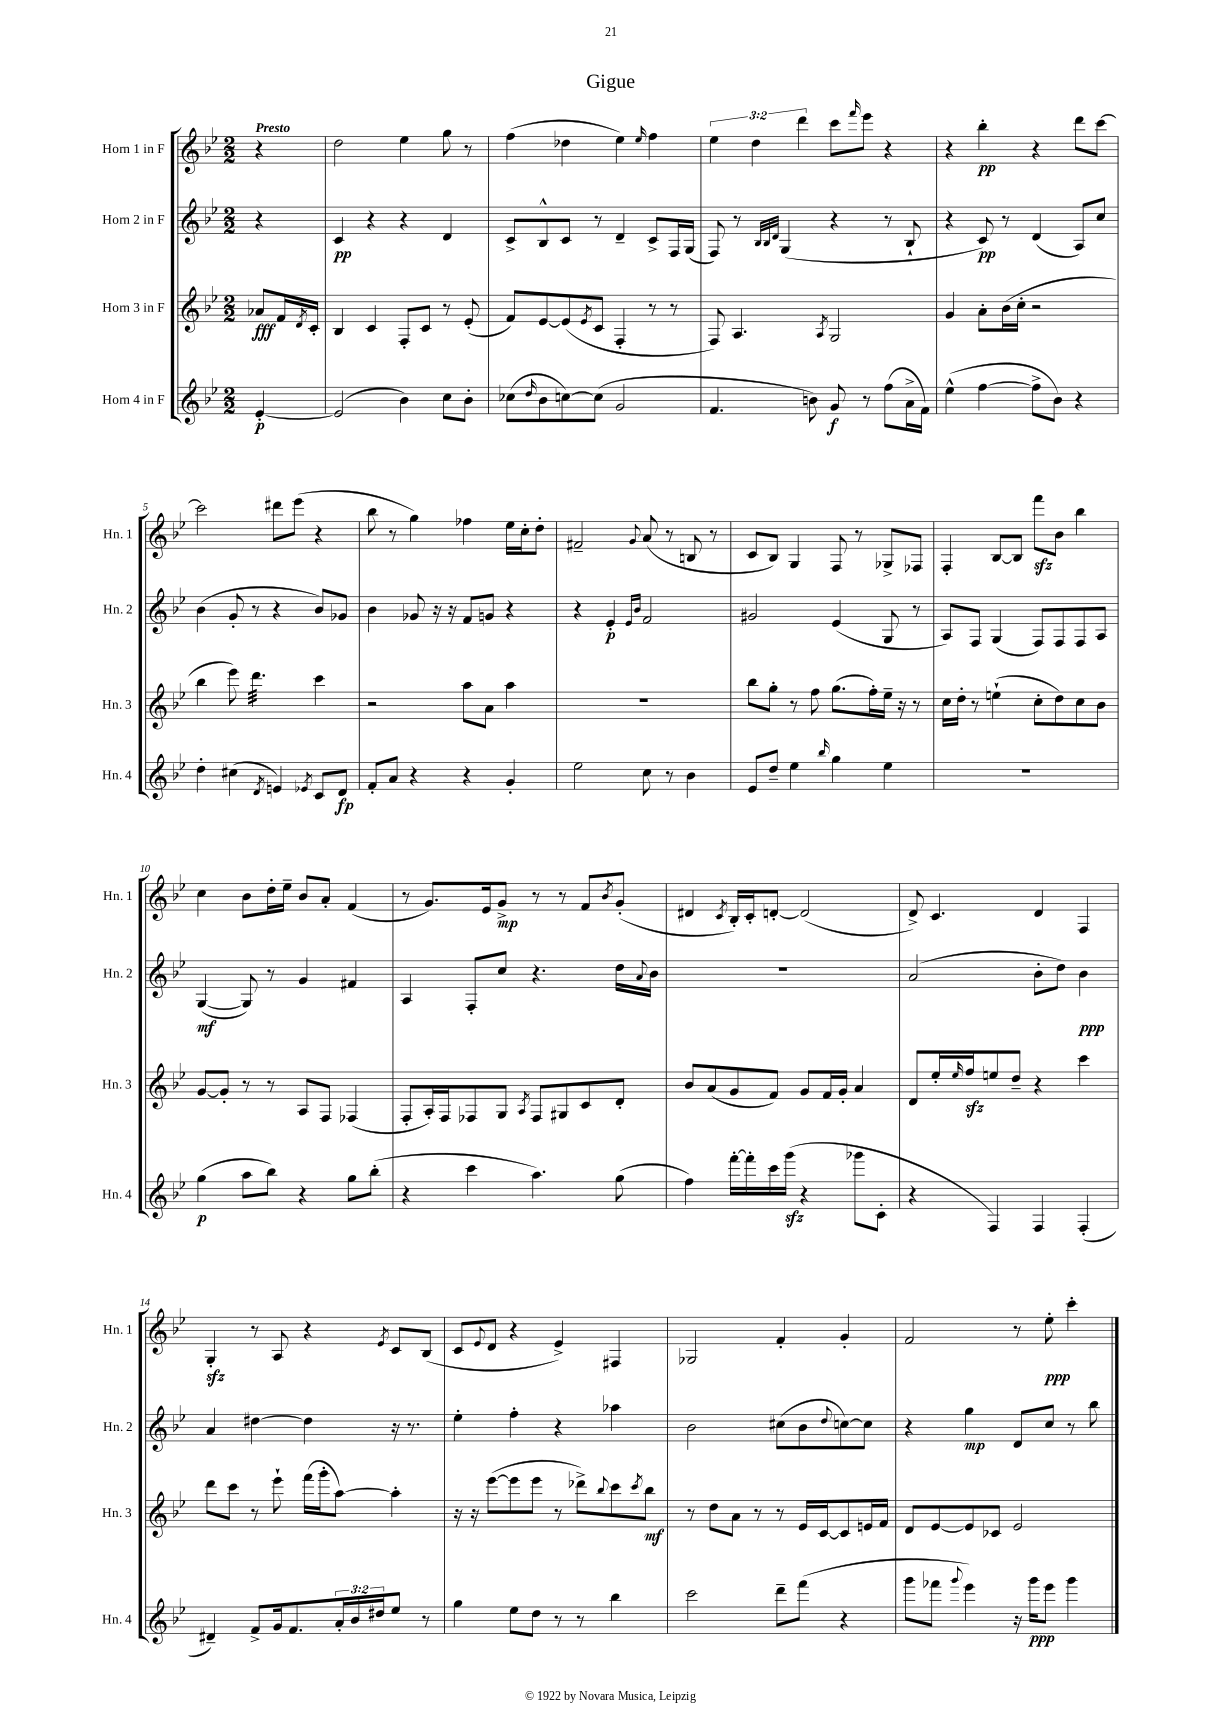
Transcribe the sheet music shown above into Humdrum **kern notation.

**kern	**kern	**kern	**kern
*staff4	*staff3	*staff2	*staff1
*clefG2	*clefG2	*clefG2	*clefG2
*k[b-e-]	*k[b-e-]	*k[b-e-]	*k[b-e-]
*M2/2	*M2/2	*M2/2	*M2/2
[4e-'/	8a-/L	4r	4r
.	16f/L	.	.
.	8qd/	.	.
.	16c'/JJ	.	.
=	=	=	=
(2e-/]	4B-/	4c/	2dd\
.	4c/	4r	.
4b-\)	8F'/L	4r	4ee-\
.	8c/J	.	.
8cc\L	8r	4d/	8gg\
8b-'\J	(8e-'/	.	8r
=	=	=	=
(8cc-\L	8f/L)	8c^/L	(4ff\
16qqdd/	.	.	.
8b-\	[8e-/	8B-^^/	.
[8cc\)	(8e-/]	8c/J	4dd-\
.	8qe-/	.	.
(8cc\]J	8c/J	8r	.
2g/	4F'/	4d~/	4ee-\)
.	.	.	16qqee-/
.	8r	8c^/L	4ff\
.	8r	16F/L	.
.	.	(16G/JJ	.
=	=	=	=
4.f/	8F/)	8F/)	6ee-\
.	4.A/	8r	.
.	.	.	6dd\
.	.	32qqB-/LLL	.
.	.	32qqB-/	.
.	.	32qqd/JJJ	.
.	.	(4G/	.
.	.	.	6ddd\
8b\)	.	.	.
.	8qA/	.	.
8g/	2G/	4r	8ccc\L
.	.	.	16qqfff/
8r	.	.	8eee-\J
(8ff\L	.	8r	4r
16a^\L	.	8B-`/	.
16f\JJ)	.	.	.
=	=	=	=
(4ee-^^\	4g/	4r	4r
[4ff\	8a'\L	8c/)	4bb-'\
.	(16b-\L	8r	.
.	16cc'\JJ	.	.
8ff^\]L	2r	(4d/	4r
8b-\J)	.	.	.
4r	.	8A/L)	8ddd\L
.	.	8cc/J	[8ccc\J
=	=	=	=
4dd'\	4bb-\	(4b-\	2ccc\]
(4cc#\	8eee-\)	8g'/	.
.	4.ddd\	8r	.
8qd/	.	.	.
4e/)	.	4r	8ddd#\L
.	.	.	(8eee-\J
8qe-/	.	.	.
8c/L	4ccc\	8b-/L)	4r
8d/J	.	8g-/J	.
=	=	=	=
8f'/L	2r	4b-\	8bb-\
8a/J	.	.	8r
4r	.	8g-/	4gg\)
.	.	16r	.
.	.	16r	.
4r	8aa\L	8f/L	4ff-\
.	8a\J	8g/J	.
4g'/	4aa\	4r	16ee-\LL
.	.	.	16cc'\J
.	.	.	8dd'\J
=	=	=	=
2ee-\	1r	4r	2f#~/
.	.	4e-'/	.
.	.	16qqe-/LL	.
.	.	16qqb-/JJ	8qqg/
8cc\	.	2f/	(8a/
8r	.	.	8r
4b-\	.	.	8B/
.	.	.	8r
=	=	=	=
8e-/L	8bb-\L	2g#/	8c/L
8dd~/J	8gg'\J	.	8B-/J)
4ee-\	8r	.	4G/
.	8ff\	.	.
16qqbb-/	.	.	.
4gg\	(8.gg\L	(4e-/	8F/
.	.	.	8r
.	16ff'\L)	.	.
4ee-\	16ee-~\JJ	8G/	8G-^/L
.	16r	.	.
.	8r	8r	8F-/J
=	=	=	=
1r	16cc\LL	8A/L)	4F'/
.	16dd'\JJ	.	.
.	8r	8F/J	.
.	(4ee`\	(4G/	[8B-/L
.	.	.	8B-/]J
.	8cc'\L	8F/L)	8fff\L
.	8dd\)	8F/	8b-\J
.	8cc\	8F/	4bb-\
.	8b-\J	8A/J	.
=	=	=	=
(4gg\	[8g/L	([4G/	4cc\
.	8g'/]J	.	.
8aa\L	8r	8G/])	8b-\L
8bb-\J)	8r	8r	16dd'\L
.	.	.	16ee-~\JJ
4r	8A/L	4g/	8b-/L
.	8F/J	.	8a'/J
8gg\L	(4F-/	4f#/	(4f/
(8bb-'\J	.	.	.
=	=	=	=
4r	8F'/L	4A/	8r
.	16A'/L)	.	8.g/L)
.	16F/J	.	.
4ccc\	8F-/	8F'/L	.
.	.	.	16e-/k
.	8G/J	8cc/J	8g^/J
.	8qA/	.	.
4.aa\)	8F-/L	4.r	8r
.	8G#/	.	8r
.	8c/	.	8f/L
.	.	.	8qb-/
(8gg\	8d'/J	16dd\LL	(8g'/J
.	.	8qqa/	.
.	.	16b-\JJ	.
=	=	=	=
4ff\)	8b-/L	1r	4d#/
.	(8a/	.	.
.	.	.	8qc/
[16fff'\LL	8g/	.	16B-'/LL)
16fff'\]	.	.	16c'/J
16ccc\	8f/J)	.	[8d'/J
(16ggg\JJ	.	.	.
4r	8g/L	.	(2d/]
.	16f/L	.	.
.	16g'/JJ	.	.
8ggg-\L	4a/	.	.
8c'\J	.	.	.
=	=	=	=
4r	8d/L	(2a/	8d^/)
.	16ee-'/L	.	4.c/
.	16qqee-/	.	.
.	16ff/J	.	.
4F/)	8ee/	.	.
.	8dd~/J	.	.
4F/	4r	8b-'\L	4d/
.	.	8dd\J)	.
(4F'/	4ccc\	4b-\	4F/
=	=	=	=
4d#~/)	8ddd\L	4a/	4G'/
.	8ccc\J	.	.
8f^/L	8r	[4dd#\	8r
16g/k	8eee-`\	.	8A/
8.f/	.	.	.
.	(16fff\LL	4dd#\]	4r
.	16ggg'\J	.	.
24a'/L	[8aa\J)	.	.
24b-/	.	.	.
24dd#/J	.	.	.
.	.	.	8qe-/
8ee-/J	4aa'\]	16r	8c/L
.	.	8.r	.
8r	.	.	(8B-/J
=	=	=	=
4gg\	16r	4ee-'\	8c/L
.	16r	.	.
.	.	.	8qqe-/
.	([8eee-\L	.	8d/J
8ee-\L	8eee-\]	4ff'\	4r
8dd\J	8eee-\J	.	.
8r	8r	4r	4e-^/)
8r	8ddd-^\L)	.	.
.	8qqbb-/	.	.
4bb-\	8ccc\	4aa-\	4F#/
.	8qccc/	.	.
.	8bb-\J	.	.
=	=	=	=
2ccc\	8r	2b-\	2G-/
.	8dd\L	.	.
.	8a\J	.	.
.	8r	.	.
8ddd~\L	8r	(8cc#\L	4f'/
(8fff\J	16e-/LL	8b-\	.
.	[16c/J	.	.
.	.	8qqdd/	.
4r	8c/]	[8cc\)	4g'/
.	16e/L	8cc\]J	.
.	16f/JJ	.	.
=	=	=	=
8ggg\L	8d/L	4r	2f/
8fff-\J	[8e-/	.	.
8qqggg/	.	.	.
4eee-\)	8e-/]	4gg\	.
.	8c-/J	.	.
16r	2e-/	8d/L	8r
16ggg\LK	.	.	.
8eee-\J	.	8cc/J	8ee-'\
4ggg\	.	8r	4ccc'\
.	.	8bb-\	.
==	==	==	==
*-	*-	*-	*-
